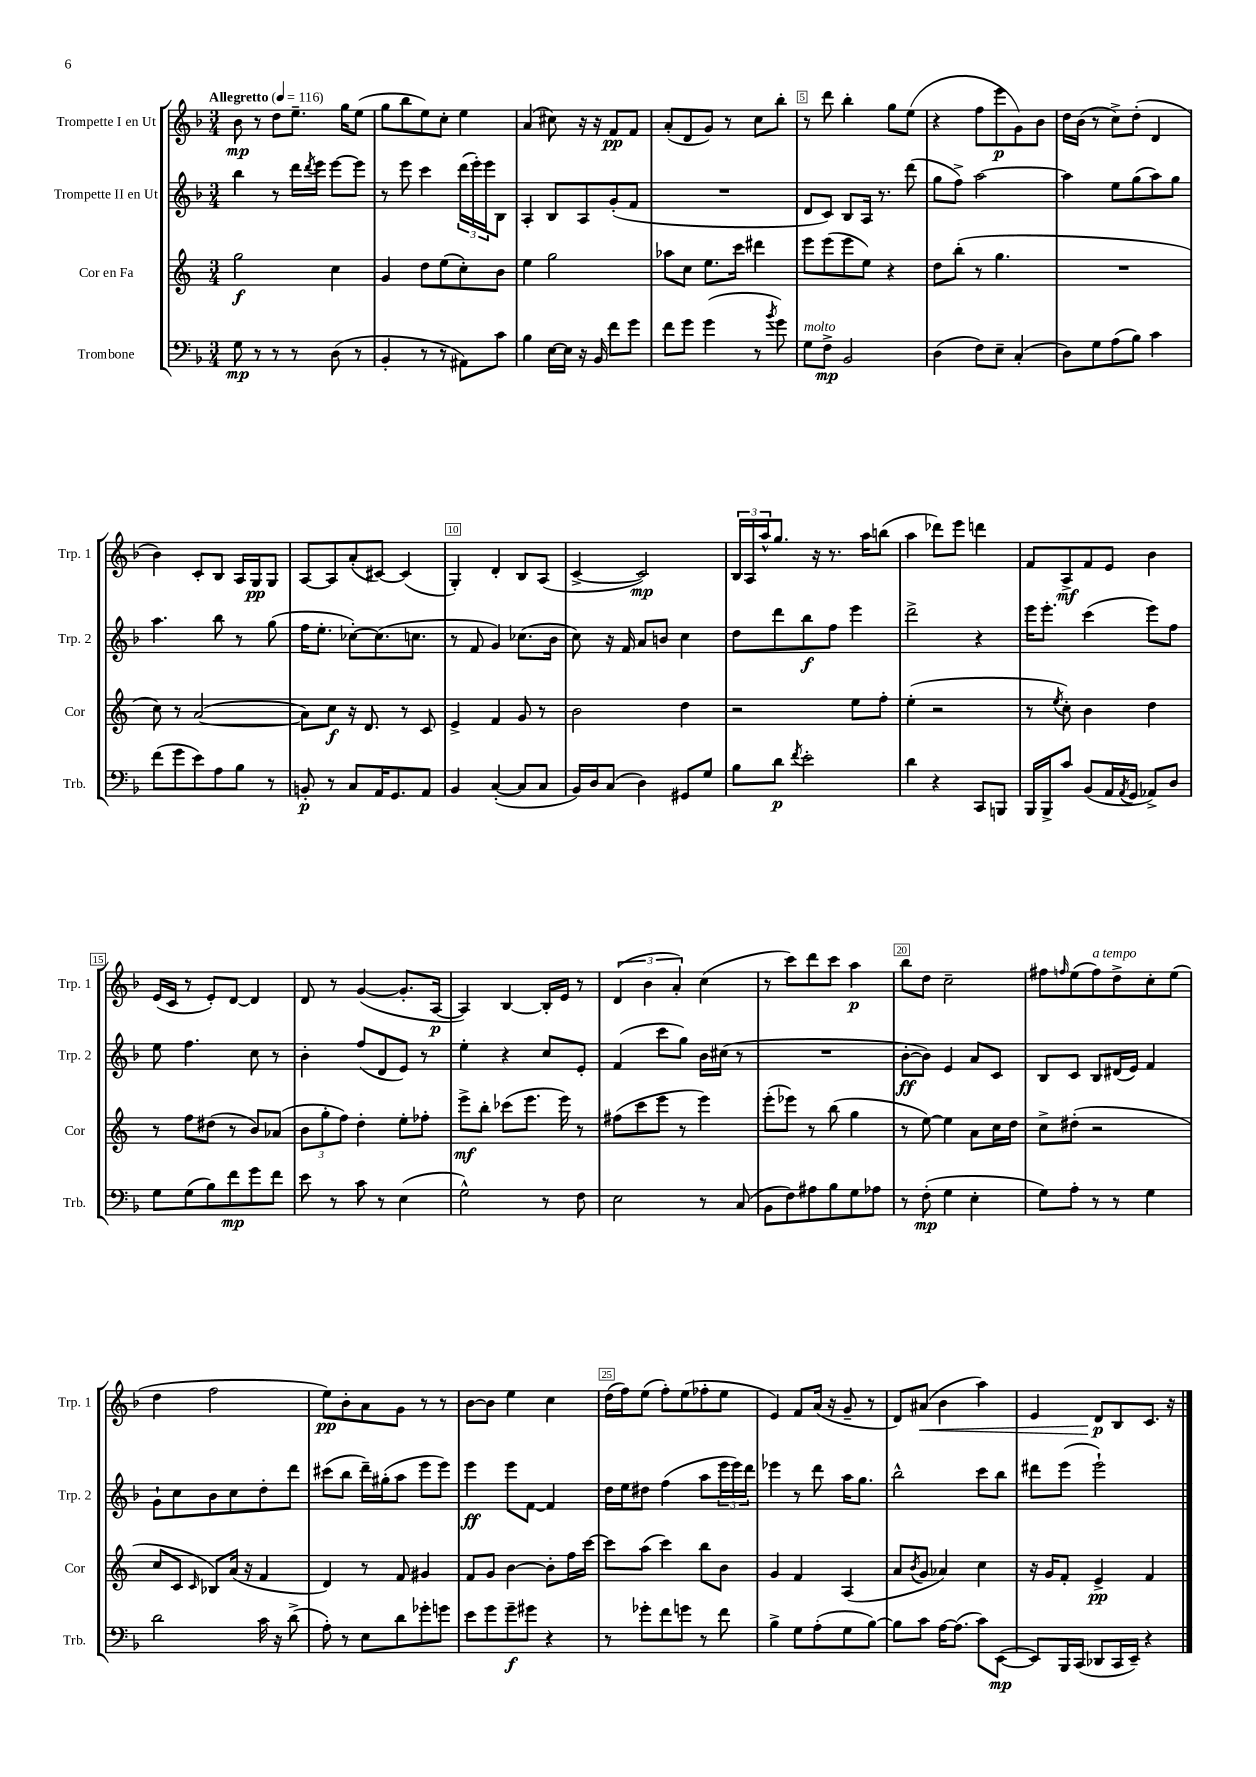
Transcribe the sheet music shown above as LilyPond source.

<<
\new StaffGroup <<
\new Staff = "s0" \with { instrumentName = "Trompette I en Ut" shortInstrumentName = "Trp. 1" } {
    \clef treble \key f \major \numericTimeSignature \time 3/4 \tempo "Allegretto" 4 = 116
    bes'8\mp r8 d''8 e''8.-- g''16 e''8( |
    g''8 bes''8 e''8) c''8-. e''4 |
    a'4( cis''8) r16 r16 f'8\pp f'8 |
    a'8-.( d'8 g'8) r8 c''8 bes''8-. |
    r8 d'''8 bes''4-. g''8 e''8( |
    r4 f''8 e'''8\p g'8) bes'8 |
    d''16 bes'16( r8 c''8->) d''8-.( d'4 |
    bes'4) c'8-. bes8 a16 g16\pp g8 |
    a8~ a8 a'8-.( cis'8~) cis'4( |
    g4-.) d'4-. bes8 a8( |
    c'4~-> c'2\mp) |
    \tuplet 3/2 { bes16 a16 a''16-^ } g''8. r16 r8. a''16 b''8( |
    a''4 des'''8) e'''8 d'''4 |
    f'8 a8->\mf f'8 e'8 bes'4 |
    e'16( c'16 r8 e'8-.) d'8~ d'4 |
    d'8 r8 g'4~( g'8.-. a16~\p |
    a4) bes4~ bes16-. e'16 r8 |
    \tuplet 3/2 { d'4( bes'4 a'4-.) } c''4( |
    r8 c'''8) d'''8 c'''8 a''4\p |
    bes''8 d''8 c''2-- |
    fis''8 \grace { f''16 } e''8( f''8^\markup { \italic "a tempo" }) d''8-> c''8-. e''8( |
    d''4 f''2 |
    e''8\pp) bes'8-. a'8 g'8 r8 r8 |
    bes'8~ bes'8 e''4 c''4 |
    d''16( f''16) e''8( f''8-.) e''8( fes''8-. e''8 |
    e'4) f'8 a'16( r16 g'8-- r8 |
    d'8) ais'8\<( bes'4 a''4) |
    e'4 d'8\p\! bes8 c'8. r16 \bar "|." |
}
\new Staff = "s1" \with { instrumentName = "Trompette II en Ut" shortInstrumentName = "Trp. 2" } {
    \clef treble \key f \major \numericTimeSignature \time 3/4
    bes''4 r8 d'''16 \acciaccatura { d'''8 } e'''16 e'''8~ e'''8 |
    r8 e'''8 c'''4 \tuplet 3/2 { d'''16( e'''16-.) e'''16 } bes8 |
    a4-. bes8 a8 g'8-.( f'8 |
    R2. |
    d'8 c'8) bes8 a16 r8. d'''8( |
    g''8 f''8->) a''2~ |
    a''4 e''8 g''8( a''8) g''8 |
    a''4. bes''8 r8 g''8( |
    f''16 e''8.-. ces''8~-.) ces''8.( c''8. |
    r8 f'8 g'4) ces''8.( bes'16 |
    c''8) r16 f'16 a'8 b'8 c''4 |
    d''8 d'''8 bes''8\f f''8 e'''4 |
    d'''2-> r4 |
    e'''16 e'''8.-. c'''4( e'''8) f''8 |
    e''8 f''4. c''8 r8 |
    bes'4-. f''8( d'8 e'8) r8 |
    e''4-. r4 c''8 e'8-. |
    f'4( c'''8 g''8) bes'16 cis''16( r8 |
    R2. |
    bes'8~-.\ff bes'8) e'4 a'8 c'8 |
    bes8 c'8 bes8 dis'16( e'16) f'4 |
    g'8-! c''8 bes'8 c''8 d''8-. d'''8 |
    cis'''8( bes''8 d'''16--) gis''16-.( a''8 e'''8 e'''8) |
    e'''4\ff e'''8 f'8~ f'4 |
    d''16 e''16 dis''8 f''4( a''8 \tuplet 3/2 { e'''16 e'''16) d'''16 } |
    ees'''4 r8 d'''8 a''16 g''8. |
    bes''2-^ c'''8 bes''8 |
    dis'''8 e'''8( e'''2-!) \bar "|." |
}
\new Staff = "s2" \with { instrumentName = "Cor en Fa" shortInstrumentName = "Cor" } {
    \clef treble \key c \major \numericTimeSignature \time 3/4
    g''2\f c''4 |
    g'4 d''8 e''8( c''8-.) b'8 |
    e''4 g''2 |
    aes''8 c''8 e''8. c'''16 dis'''4 |
    e'''8 e'''8( e'''8 e''8) r4 |
    d''8 b''8-.( r8 g''4. |
    R2. |
    c''8) r8 a'2~( |
    a'8) c''8\f r16 d'8. r8 c'8 |
    e'4-> f'4 g'8 r8 |
    b'2 d''4 |
    r2 e''8 f''8-. |
    e''4-.( r2 |
    r8 \acciaccatura { e''8 } c''8-.) b'4 d''4 |
    r8 f''8 dis''8( r8 b'8) aes'8( |
    \tuplet 3/2 { b'8 g''8-. f''8) } d''4-. e''8-. fes''8-. |
    e'''8->\mf b''8-. ces'''8( e'''8. e'''16) r8 |
    fis''8( c'''8 e'''8 r8 e'''4) |
    e'''8-.( ees'''8) r8 b''8( g''4 |
    r8 e''8~) e''4 a'8 c''16 d''16 |
    c''8-> dis''8-.( r2 |
    c''8 c'8 \grace { c'16 } bes8) a'16( r16 f'4 |
    d'4) r8 f'8 gis'4 |
    f'8 g'8 b'4~ b'8-. f''16 c'''16~ |
    c'''8 a''8( c'''4) b''8 b'8 |
    g'4 f'4 a4( |
    a'8 \acciaccatura { b'8 } g'8 aes'4) c''4 |
    r16 g'16 f'8-. e'4->\pp f'4 \bar "|." |
}
\new Staff = "s3" \with { instrumentName = "Trombone" shortInstrumentName = "Trb." } {
    \clef bass \key f \major \numericTimeSignature \time 3/4
    g8\mp r8 r8 r8 d8( r8 |
    bes,4-. r8 r8 ais,8) c'8 |
    bes4 e16~ e16 r16 bes,16 f'8 g'8 |
    f'8 g'8 g'4( r8 \acciaccatura { bes'8 } g'8) |
    g8^\markup { \italic "molto" } f8->\mp bes,2 |
    d4( f8) e8-- c4-.( |
    d8) g8 a8( bes8) c'4 |
    f'8( g'8 e'8) a8 bes8 r8 |
    b,8-.\p r8 c8 a,16 g,8. a,8 |
    bes,4 c4~-.( c8 c8 |
    bes,16) d16 c8( d4) gis,8 g8 |
    bes8 d'8\p \acciaccatura { f'8 } e'2-. |
    d'4 r4 c,8 b,,8 |
    bes,,16 bes,,16-> c'8 bes,8( a,16 \acciaccatura { a,8 } g,16 aes,8->) d8 |
    g8 g8( bes8) f'8\mp g'8 f'8 |
    e'8 r8 c'8 r8 e4( |
    g2-^) r8 f8 |
    e2 r8 c8( |
    bes,8 f8) ais8 bes8 g8 aes8 |
    r8 f8-.\mp( g4 e4-. |
    g8) a8-. r8 r8 g4 |
    d'2 c'16 r16 d'8->( |
    a8-.) r8 e8 d'8 ges'8-. g'8 |
    e'8 g'8 g'8--\f gis'8 r4 |
    r8 ges'8-. f'8 g'8 r8 f'8 |
    bes4-> g8 a8-.( g8 bes8~) |
    bes8 c'8 a16~ a8.( c'8) e,8~\mp( |
    e,8) bes,,16 c,16( des,8 c,16 e,16--) r4 \bar "|." |
}
>>
>>
\layout { \context { \Score \override BarNumber.break-visibility = ##(#f #t #t) barNumberVisibility = #(every-nth-bar-number-visible 5) \override BarNumber.stencil = #(make-stencil-boxer 0.1 0.3 ly:text-interface::print) } }
